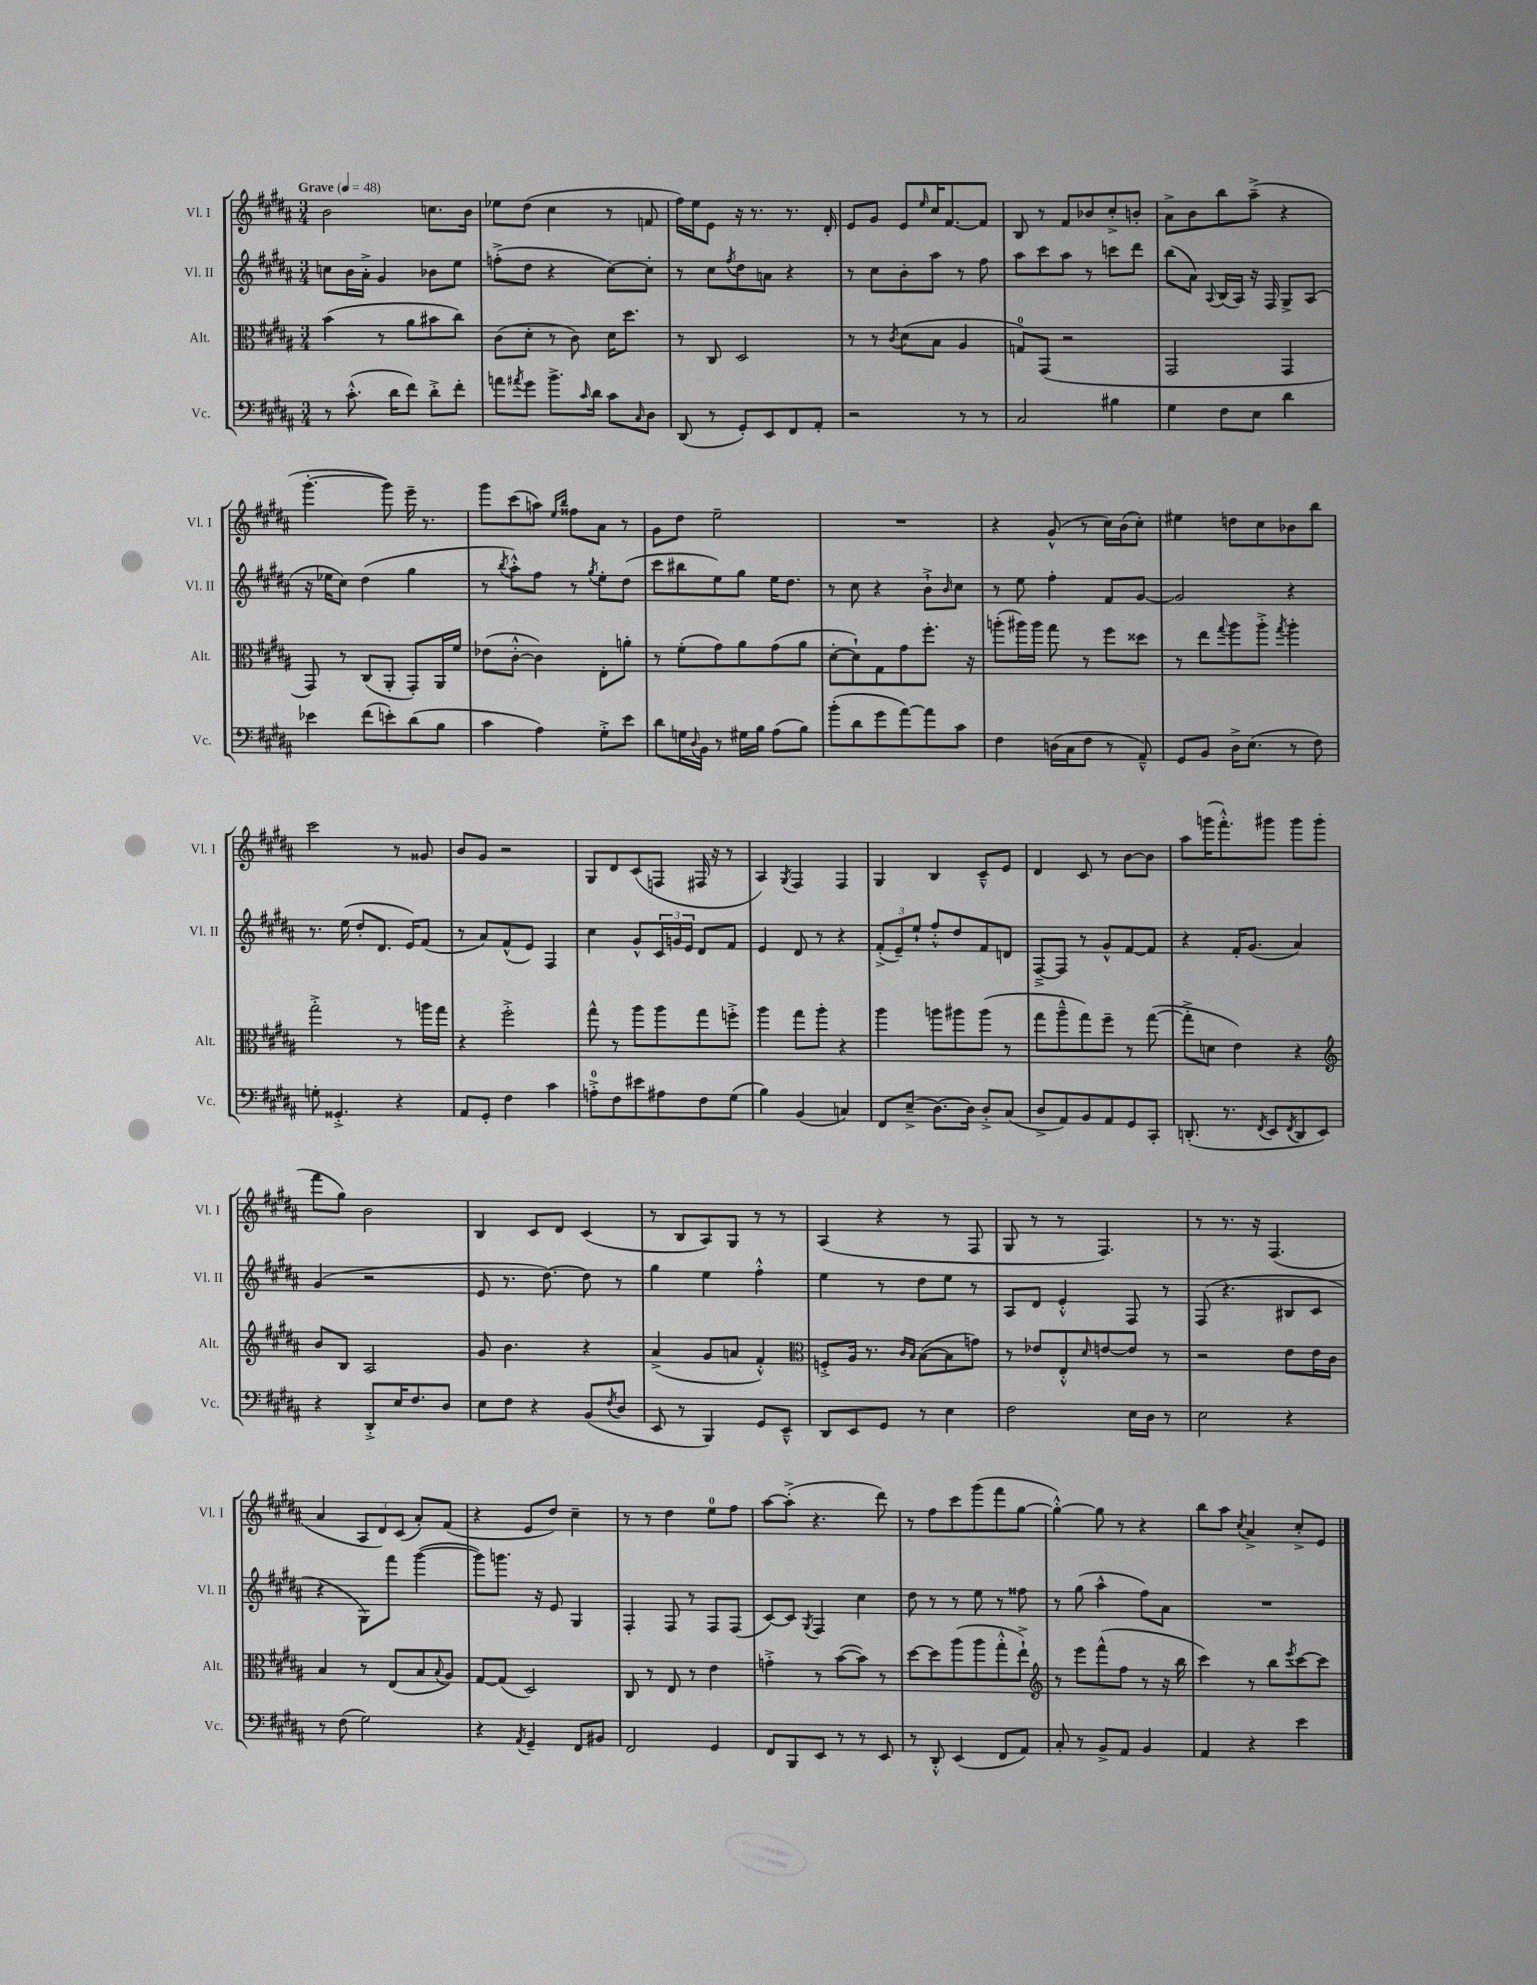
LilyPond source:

<<
\new StaffGroup <<
\new Staff = "s0" \with { instrumentName = "Vl. I" shortInstrumentName = "Vl. I" } {
    \clef treble \key b \major \numericTimeSignature \time 3/4 \tempo "Grave" 4 = 48
    b'2 c''8. b'16 |
    ees''8 dis''8( cis''4 r8 f'8 |
    fis''16) e''16 e'8 r16 r8. r8. dis'16-. |
    e'8 gis'8 e'8 \grace { e''16 } cis''16 fis'8.~ fis'8 |
    b8 r8 fis'8 bes'8 cis''8-.-> b'8-. |
    ais'8-> b'8 b''8 ais''8--->( r4 |
    gis'''4.~-. gis'''8) e'''16-- r8. |
    gis'''8 cis'''8( a''8) \grace { e''16 b''16 } fisis''8 ais'8 r8 |
    gis'8 dis''8 e''2-- |
    R2. |
    r4 gis'8-^( r8 cis''16) b'16( cis''8-.) |
    eis''4 d''8 cis''8 bes'8 b''8 |
    cis'''2 r8 gisis'8 |
    b'8 gis'8 r2 |
    gis8 dis'8 cis'8( f8 fis16 r16 r8 |
    ais4) \acciaccatura { gis8 } fis4 fis4 |
    gis4 b4 cis'8---^ e'8 |
    dis'4 cis'8 r8 b'8~ b'8 |
    ais''8 g'''16( fis'''8.-.-^) gis'''8 gis'''8 gis'''8( |
    fis'''8 gis''8) b'2 |
    b4 cis'8 dis'8 cis'4( |
    r8 b8 ais8) gis8 r8 r8 |
    ais4( r4 r8 fis8 |
    gis8 r8 r8 fis4.) |
    r8 r8. r16 fis4.( |
    ais'4 \tuplet 3/2 { ais8 dis'8) cis'8( } ais'8-.) fis'8( |
    r4 e'8 dis''8) cis''4-- |
    r8 r8 dis''4 e''8-0 fis''8 |
    ais''8~ ais''8-.->( r4. dis'''8) |
    r8 fis''8 cis'''8 gis'''8( fis'''8 gis''8~ |
    gis''4~-.-^) gis''8 r8 r4 |
    b''8 ais''8 \acciaccatura { cis''8 } ais'4-> cis''8-.-> e'8 \bar "|." |
}
\new Staff = "s1" \with { instrumentName = "Vl. II" shortInstrumentName = "Vl. II" } {
    \clef treble \key b \major \numericTimeSignature \time 3/4
    c''8 b'16 ais'16-.-> gis'4 bes'8 e''8 |
    f''8-.->( dis''8 r4 cis''8~) cis''8-. |
    r8 cis''8 \acciaccatura { fis''8 } dis''8 a'8 r4 |
    r8 cis''8 b'8-. ais''8 r8 fis''8 |
    ais''8 cis'''8 ais''8 r8 c'''8 dis'''8 |
    b''8( ais'8) \appoggiatura { ais8 } b16( ais16) r16 fis16 gis8-> ais8( |
    r16 ees''16 cis''8) dis''4( gis''4 |
    r8 \acciaccatura { b''8 } ais''8-.-^) fis''8 r8 \acciaccatura { gis''8 } e''8-. dis''8( |
    cis'''8 bis''8 e''8) gis''8 e''16 dis''8. |
    r8 cis''8 r4 b'8-!-> \grace { b'16 } cis''8 |
    r8 e''8 fis''4-. fis'8 gis'8~ |
    gis'2 r4 |
    r8. e''16( dis''8-. dis'8. e'16) fis'8( |
    r8 ais'8) fis'8-^( e'8) fis4 |
    cis''4 gis'8-^ \tuplet 3/2 { cis'16 g'16 e'16 } dis'8 fis'8 |
    e'4 dis'8 r8 r4 |
    \tuplet 3/2 { fis'8-.->( e'8--) e''8-! } fis''8-.-^ dis''8 fis'8 d'8 |
    fis8~---> fis8 r8 gis'8-^ fis'8~ fis'8 |
    r4 fis'16-. gis'8.( ais'4) |
    gis'4( r2 |
    e'8 r8. dis''8.~) dis''8 r8 |
    gis''4 e''4 fis''4-.-^ |
    e''4 r8 dis''8 e''8 r8 |
    ais8 dis'8 e'4-.-^ fis8 r8 |
    fis8( r4. bis8 cis'8 |
    r4 gis8) fis'''8 gis'''4~( |
    gis'''8) g'''8. r16 e'8 gis4 |
    fis4-. fis8 r8 fis8 fis8( |
    cis'8~) cis'8 \acciaccatura { gis8 } fis4 cis''4 |
    dis''8 r8 r8 e''8 r8 fisis''8 |
    r8 gis''8( ais''4-^ fis''8) ais'8 |
    R2. \bar "|." |
}
\new Staff = "s2" \with { instrumentName = "Alt." shortInstrumentName = "Alt." } {
    \clef alto \key b \major \numericTimeSignature \time 3/4
    b'4( r8 ais'8 bis'8 cis''8) |
    cis'8( dis'8-. r8 cis'8) dis'16 dis''8. |
    r8 cis8 dis2 |
    r8 r8 \acciaccatura { cis'8 } dis'8( b8 ais4 |
    g8-0) gis,8( r2 |
    gis,2 gis,4 |
    gis,8) r8 cis8( ais,8-. gis,8-.) ais,16 fis'16 |
    ees'8( cis'8~-.-^ cis'4) e8-. a'8-. |
    r8 fis'8-.( gis'8) ais'8 gis'8( ais'8 |
    dis'8~-. dis'8-!) gis8 gis'8 fis''8.-. r16 |
    a''8-.( ais''16) ais''16 gis''8 r8 fis''8 disis''8 |
    r8 e''8 \appoggiatura { gis''8 } ais''8 ais''8-.-> \acciaccatura { gis''8 } ais''4-. |
    gis''2-.-> r8 a''16 gis''16 |
    r4 fis''2-.-> |
    gis''8-^ r8 ais''8 ais''8 gis''8 f''8-.-> |
    ais''4 gis''8 ais''8-. r4 |
    ais''4 a''8 ais''8 ais''8( r8 |
    gis''8 ais''8---^ gis''8) fis''8-- r8 gis''8~( |
    gis''8-.-> d'8 e'4) r4 |
    \clef treble b'8 b8 ais2 |
    gis'8 b'4. r4 |
    ais'4->( gis'8 a'8 fis'4-.-^) |
    \clef alto f8-.-> ais16 r8. \grace { cis'16 b16 } b8~( b8 g'8) |
    r8 ees'8 e8-.-^ \grace { dis'16 } e'8~ e'8 r8 |
    r2 e'8 e'16 cis'16 |
    b4 r8 e8( b8 \appoggiatura { b8 } ais8) |
    gis8~ gis8( dis2) |
    cis8 r8 e8 r8 e'4 |
    g'4-.-> r8 b'8~( b'8) r8 |
    dis''8~ dis''8 ais''8( ais''8 gis''8-.-^ e''8-!->) |
    \clef treble r8 e'''8 fis'''8-^( fis''8 r8 r16 b''16 |
    cis'''4) r8 b''8 \acciaccatura { e'''8 } cis'''8~ cis'''8 \bar "|." |
}
\new Staff = "s3" \with { instrumentName = "Vc." shortInstrumentName = "Vc." } {
    \clef bass \key b \major \numericTimeSignature \time 3/4
    r8 cis'8.-.-^( dis'16 fis'8) dis'8-.-> fis'8-. |
    a'8 \acciaccatura { ais'8 } gis'8 b'8.-> \grace { cis'16 } dis'16 cis'8 \grace { cis16 } dis8 |
    dis,8( r8 gis,8-.) e,8 fis,8 ais,8-. |
    r2 r8 r8 |
    cis2 bis4 |
    gis4 fis8 e8 dis'4 |
    ees'4 fis'8( e'8-.) dis'8( b8 |
    cis'4 ais4) gis8-.-> e'8 |
    dis'8 g16 \appoggiatura { dis8 } b,16 r8 gis16 b16 ais8( b8) |
    b'8-.( dis'8 gis'8 ais'8~) ais'8 cis'8 |
    fis4 d16( cis16 fis8 r8 ais,8---^) |
    gis,8 b,8 dis16-> e8.( r8 fis8) |
    g8-. gisis,4.-.-> r4 |
    ais,8 gis,8-. fis4 cis'4 |
    a8-0-.-> fis8 eis'8 ais8 fis8 gis8( |
    b4) b,4( c4) |
    fis,8 e8--->( dis8.~) dis16 dis8-.-> cis8( |
    dis8-> ais,8) b,8 ais,8 gis,8 cis,8-. |
    d,8.-.( r8. \acciaccatura { fis,8 } e,8 \acciaccatura { fis,8 } d,8 e,8) |
    r4 dis,8-.-> e16 fis8. dis8 |
    e8 fis8 r4 b,8( \acciaccatura { fis8 } dis8 |
    e,8 r8 b,,4) gis,8 e,8---^ |
    dis,8 e,8 gis,8 r8 e4 |
    fis2 e16 dis16 r8 |
    e2 r4 |
    r8 fis8( gis2) |
    r4 \acciaccatura { ais,8 } gis,4-- fis,8 bis,8 |
    fis,2 gis,4 |
    fis,8 b,,8 e,8 r8 r8 e,8 |
    r8 dis,8-.-^ e,4( fis,8 ais,8) |
    cis8-. r8 b,8-> ais,8 b,4 |
    ais,4 r4 e'4 \bar "|." |
}
>>
>>
\layout { \context { \Score \remove "Bar_number_engraver" } }
